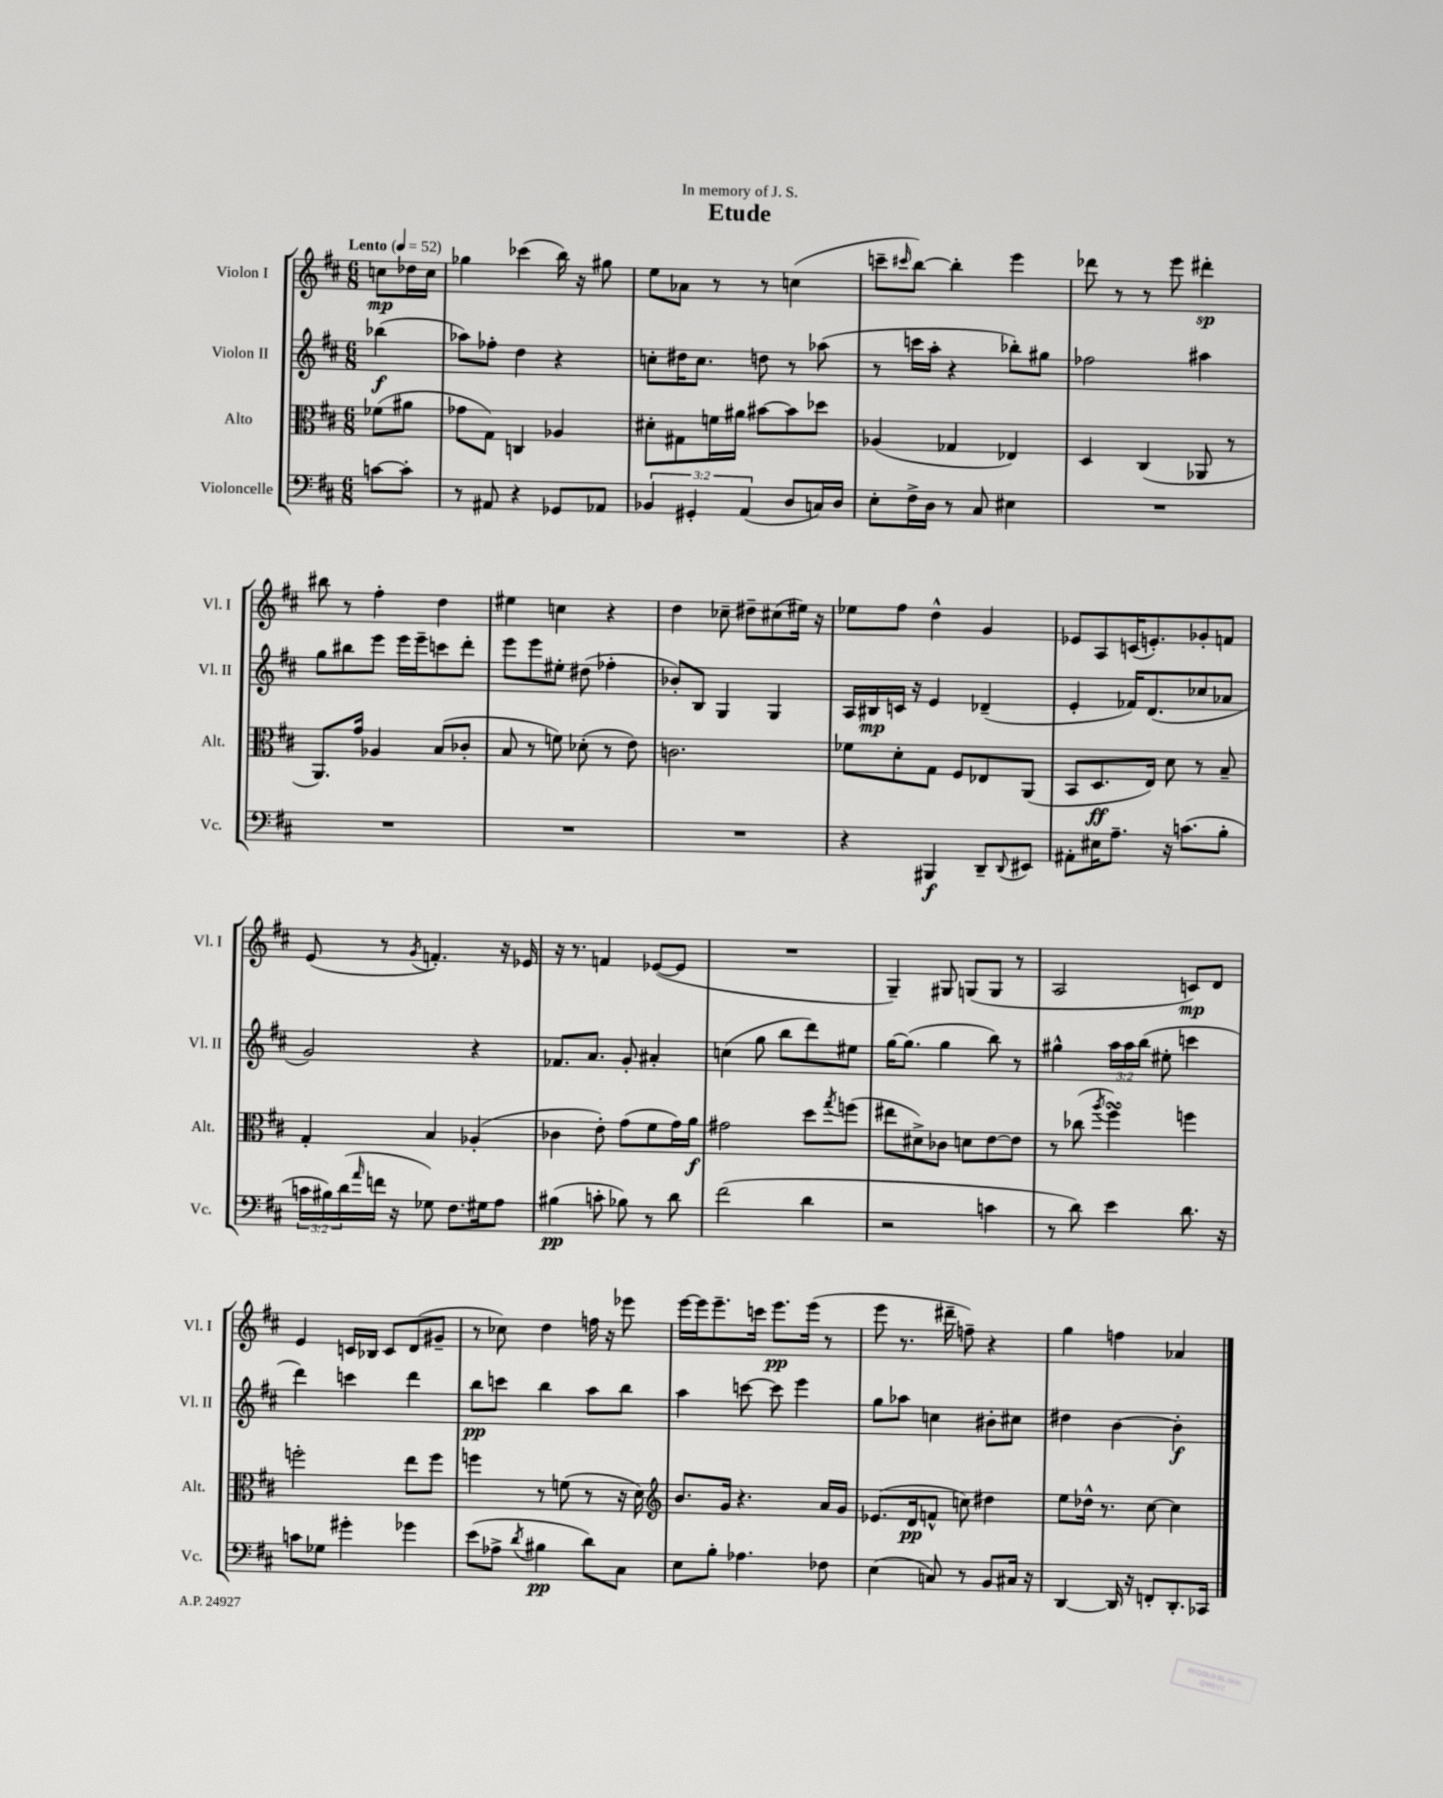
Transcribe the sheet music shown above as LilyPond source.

\header { title = "Etude" dedication = "In memory of J. S." }
<<
\new StaffGroup <<
\new Staff = "s0" \with { instrumentName = "Violon I" shortInstrumentName = "Vl. I" } {
    \clef treble \key d \major \numericTimeSignature \time 6/8 \partial 4 \tempo "Lento" 4 = 52
    c''8\mp des''16 c''16 |
    ges''4 ces'''4( b''16) r16 gis''8 |
    e''8 aes'8 r8 r8 c''4( |
    c'''8-- \grace { cis'''16 } b''8~) b''4-. e'''4 |
    des'''8 r8 r8 e'''8 dis'''4-.\sp |
    bis''8 r8 fis''4-. d''4 |
    eis''4 c''4 r4 |
    d''4 ces''8-- dis''8-- cis''8( eis''16) r16 |
    ees''8 fis''8 d''4-^ g'4 |
    ees'8 a8 c'16( e'8.-.) ges'8-. f'8 |
    e'8( r8 \acciaccatura { g'8 } f'4.-.) r16 ees'16 |
    r16 r8. f'4 ees'8~( ees'8 |
    R2. |
    g4--) gis8 g8( g8 r8 |
    a2 c'8\mp) d'8 |
    e'4 c'16 bes16 c'8 d'8( gis'8-- |
    r8 ces''8) d''4 f''16 r16 ees'''8 |
    e'''16~ e'''16 e'''8.-- c'''16 e'''8.\pp e'''16( r8 |
    e'''8 r8. dis'''16-- f''8--) r4 |
    g''4 f''4 aes'4 \bar "|." |
}
\new Staff = "s1" \with { instrumentName = "Violon II" shortInstrumentName = "Vl. II" } {
    \clef treble \key d \major \numericTimeSignature \time 6/8 \override Staff.TupletNumber.text = #tuplet-number::calc-fraction-text \partial 4
    bes''4\f( |
    aes''8) fes''8-. d''4 r4 |
    c''8-. dis''16 c''8. d''8 r8 aes''8( |
    r8 c'''16 a''16-. r4 bes''8-.) gis''8 |
    fes''2 ais''4 |
    g''8 bis''8 e'''8 e'''16 e'''16-- c'''8 d'''8-. |
    e'''8 e'''8 eis''8-. dis''8( fes''4-. |
    bes'8-.) b8 g4 g4 |
    a16 bis16\mp c'16 r16 e'4 des'4--( |
    e'4-. fes'16) d'8.( ces''8 aes'8 |
    g'2) r4 |
    fes'8. a'8. g'8-. ais'4-. |
    c''4( g''8 b''8 d'''8) eis''8 |
    g''16~ g''8.( g''4 b''8) r8 |
    gis''4-^ \tuplet 3/2 { a''16 a''16 b''16( } eis''8-. c'''4 |
    d'''4) c'''4 d'''4 |
    b''8\pp c'''8 b''4 a''8 b''8 |
    a''4 c'''8~ c'''8 e'''4 |
    g''8 aes''8 c''4 bis'8-. cis''8 |
    dis''4 b'4~ b'4-.\f \bar "|." |
}
\new Staff = "s2" \with { instrumentName = "Alto" shortInstrumentName = "Alt." } {
    \clef alto \key d \major \numericTimeSignature \time 6/8 \partial 4
    fes'8( ais'8 |
    ges'8 g8) c4 aes4 |
    dis'8-. gis8 f'16 ais'16 bis'8~ bis'8 des''8 |
    aes4( ges4 ees4) |
    d4 cis4( aes,8 r8 |
    a,8.) g'16 aes4 b8( ces'8-. |
    b8 r8 f'8) des'8-.( r8 e'8) |
    c'2. |
    fes'8 d'8-. g8 fis8 ees8 a,8( |
    b,8 d8.\ff e16) d'8 r8 b8-- |
    g4-. b4 aes4-.( |
    ces'4 e'8-.) g'8( fis'8 g'16) a'16\f |
    gis'2 d''8 \acciaccatura { g''8 } f''8( |
    eis''8 dis'8->) ces'8 d'8 e'8~ e'8 |
    r8 ces''8( \acciaccatura { a''8 } fis''4\turn) f''4 |
    f''2-. e''8 f''8 |
    f''4 r8 f'8( r8 r16 d'16) |
    \clef treble b'8. g'16 r4. a'16 g'16 |
    ees'8.( d'16\pp f'8-^ c''8) dis''4 |
    e''8 des''16-^ r8. cis''8~ cis''4 \bar "|." |
}
\new Staff = "s3" \with { instrumentName = "Violoncelle" shortInstrumentName = "Vc." } {
    \clef bass \key d \major \numericTimeSignature \time 6/8 \override Staff.TupletNumber.text = #tuplet-number::calc-fraction-text \partial 4
    c'8~ c'8-. |
    r8 ais,8 r4 ges,8 aes,8 |
    \tuplet 3/2 { bes,4 gis,4-. a,4( } d8 c16) d16 |
    e8-. fis16-> d16 r8 cis8 eis4 |
    R2. |
    R2. |
    R2. |
    R2. |
    r4 bis,,4\f d,8-- \appoggiatura { d,8 } eis,8 |
    ais,8-. eis16 a8.-- r16 c'8.( b8-. |
    \tuplet 3/2 { c'16 bis16) d'16( } \grace { a'16 } f'16 r16 ges8) fis8. gis16 a8 |
    bis4\pp( c'8-. bes8) r8 d'8 |
    fis'2( d'4 |
    r2 c'4 |
    r8 d'8) e'4 d'8. r16 |
    c'8 ges8 gis'4-. ges'4 |
    e'8( aes8-> \acciaccatura { d'8 } bis4\pp d'8) cis8 |
    e8 b8-. aes4. fes8 |
    e4( c8) r8 b,8 cis16 r16 |
    d,4~ d,16 r16 f,8-. d,8.-. ces,16 \bar "|." |
}
>>
>>
\layout { \context { \Score \remove "Bar_number_engraver" } }
